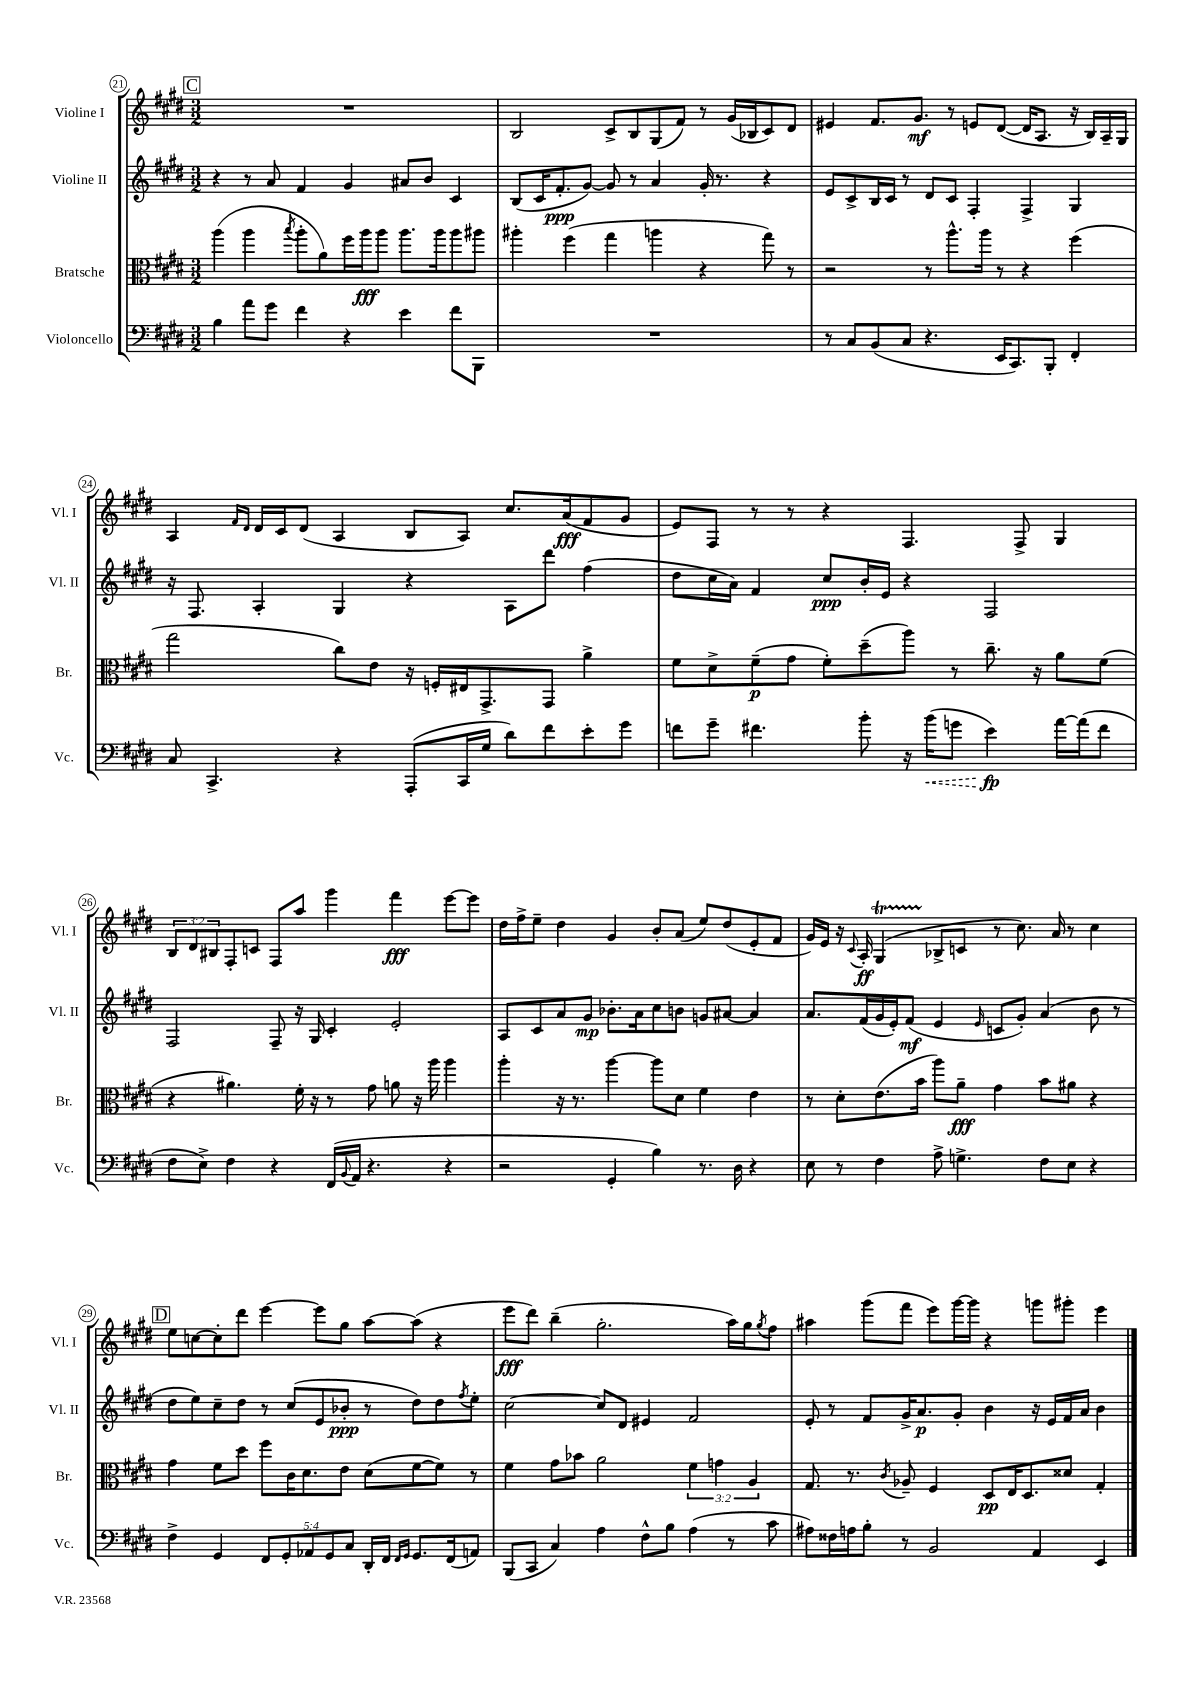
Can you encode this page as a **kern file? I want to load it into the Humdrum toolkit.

**kern	**kern	**kern	**kern
*staff4	*staff3	*staff2	*staff1
*clefF4	*clefC3	*clefG2	*clefG2
*k[f#c#g#d#]	*k[f#c#g#d#]	*k[f#c#g#d#]	*k[f#c#g#d#]
*M3/2	*M3/2	*M3/2	*M3/2
4B	(4aa	4r	1.r
8a	4aa	8r	.
8g#	.	8a	.
.	8qbb	.	.
4f#	8aa'	4f#	.
.	8a)	.	.
4r	16ff#	4g#	.
.	16aa	.	.
.	8aa	.	.
4e	8.aa	8a#	.
.	.	8b	.
.	16aa	.	.
8f#	8aa	4c#	.
8BBB	8aa#	.	.
=	=	=	=
1.r	4aa#'	(8B	2B
.	.	16c#	.
.	.	8.f#'	.
.	(4ff#	.	.
.	.	[8g#)	.
.	4gg#	8g#]	8c#^
.	.	8r	8B
.	4aa	4a	(8G#
.	.	.	8f#)
.	4r	16g#'	8r
.	.	8.r	.
.	.	.	(16g#
.	.	.	16B-
.	8gg#)	4r	8c#)
.	8r	.	8d#
=	=	=	=
8r	2r	8e	4e#
8C#	.	8c#^	.
(8BB	.	16B	8.f#
.	.	16c#	.
8C#	.	8r	.
.	.	.	8.g#
4.r	8r	8d#	.
.	8.aa^^	8c#	8r
.	.	4F#'	8e
.	16aa	.	.
16EE	8r	.	([8d#
8.CC#)	.	.	.
.	4r	4F#^	16d#]
.	.	.	8.A
8BBB'	.	.	.
4FF#'	(4ff#	4G#	16r
.	.	.	16B)
.	.	.	16A~
.	.	.	16G#
=	=	=	=
8C#	2gg#	16r	4A
.	.	8.F#	.
4.CC#^	.	.	.
.	.	.	16qqf#
.	.	.	16qqd#
.	.	4A'	16d#
.	.	.	16c#
.	.	.	(8d#
4r	8cc#)	4G#	4A
.	8e	.	.
(8AAA'	16r	4r	8B
.	16F'	.	.
16CC#	16E#	.	8A)
16G#	8.GG#^	.	.
8d#)	.	8A	8.cc#
8f#	8GG#	8ddd#	.
.	.	.	(16a
8e'	4a^	(4ff#	8f#
8g#	.	.	8g#
=	=	=	=
8f	8f#	8dd#	8e)
8g#~	8d#^	16cc#	8F#
.	.	16a)	.
4.f#	(8f#~	4f#	8r
.	8g#	.	8r
.	8f#')	8cc#	4r
8b'	(8dd#~	16b'	.
.	.	16e	.
16r	8aa)	4r	4.F#
(16b	.	.	.
8g	8r	.	.
4e)	8.cc#~	2F#	.
.	.	.	8F#^
.	16r	.	.
[16a	8a	.	4G#
(16a]	.	.	.
8f#	(8f#	.	.
=	=	=	=
8F#	4r	2F#	12B
.	.	.	12d#
8E^)	.	.	.
.	.	.	12B#
4F#	4.a#)	.	8F#'
.	.	.	8c
4r	.	8F#~	8F#
.	16f#'	16r	8aa
.	16r	16G#	.
(16FF#	8r	4c#'	4ggg#
8qqBB	.	.	.
16AA	.	.	.
4.r	8g#	.	.
.	8a	2e'	4fff#
.	16r	.	.
.	16aa	.	.
4r	4aa	.	[8eee
.	.	.	8eee]
=	=	=	=
2r	4aa'	8A	16dd#
.	.	.	16ff#^
.	.	8c#	8ee~
.	16r	8a	4dd#
.	8.r	.	.
.	.	8g#	.
4GG#'	[4aa	8.b-'	4g#
.	.	16a	.
4B)	8aa]	8cc#	8b'
.	8d#	8b	(8a
8.r	4f#	8g	8ee)
.	.	[8a#	(8dd#
16D#	.	.	.
4r	4e	4a#]	8e'
.	.	.	8f#
=	=	=	=
8E	8r	8.a	16g#)
.	.	.	16e
8r	8d#'	.	16r
.	.	.	8qqc#
.	.	(16f#	16A'
4F#	(8.e	16g#	(4G#
.	.	16e')	.
.	.	(8f#	.
.	16b	.	.
8A^	8aa)	4e	8B-^
4.G^	8a~	.	8c
.	.	16qqe	.
.	4g#	8c	8r
.	.	8g#')	8.cc#)
8F#	8b	(4a	.
.	.	.	16a
8E	8a#	.	8r
4r	4r	8b	4cc#
.	.	8r	.
=	=	=	=
4F#^	4g#	8dd#	8ee
.	.	8ee)	[8cc
4GG#	8f#	8cc#~	8cc']
.	8dd#	8dd#	8ddd#
10FF#	8ff#	8r	[4eee
10GG#'	.	.	.
.	16c#	(8cc#	.
.	8.d#	.	.
10AA-	.	.	.
.	.	8e	8eee]
10GG#	.	.	.
.	8e	8b-'	8gg#
10C#	.	.	.
16DD#'	(8d#	8r	[8aa
16FF#	.	.	.
16qqFF#	.	.	.
16qqGG#	.	.	.
8.GG#	[8f#	8dd#)	(8aa]
.	8f#])	8dd#	4r
(16FF#	.	.	.
.	.	8qff#	.
8AA)	8r	8ee'	.
=	=	=	=
(8BBB	4f#	[2cc#	8eee
8CC#	.	.	8ddd#)
4C#)	8g#	.	(4bb~
.	8b-	.	.
4A	2a	8cc#]	2.gg#'
.	.	8d#	.
8F#^^	.	4e#	.
8B	.	.	.
(4A	6f#	2f#	.
.	6g	.	.
8r	.	.	16aa)
.	.	.	16gg#
.	6A	.	.
.	.	.	8qgg#
8c#	.	.	8ff#
=	=	=	=
8A#)	8.G#	8e'	4aa#
16F##	.	8r	.
16A	8.r	.	.
8B'	.	8f#	(8ggg#
.	8qc#	.	.
8r	8A-~	16g#^	8fff#
.	.	8.a	.
2BB	4F#	.	8eee)
.	.	8g#'	[16ggg#
.	.	.	16ggg#]
.	8D#	4b	4r
.	16E	.	.
.	8.D#	.	.
4AA	.	16r	8ggg
.	.	16e	.
.	8d##	16f#	8ggg#'
.	.	16a	.
4EE	4G#'	4b	4eee
==	==	==	==
*-	*-	*-	*-
